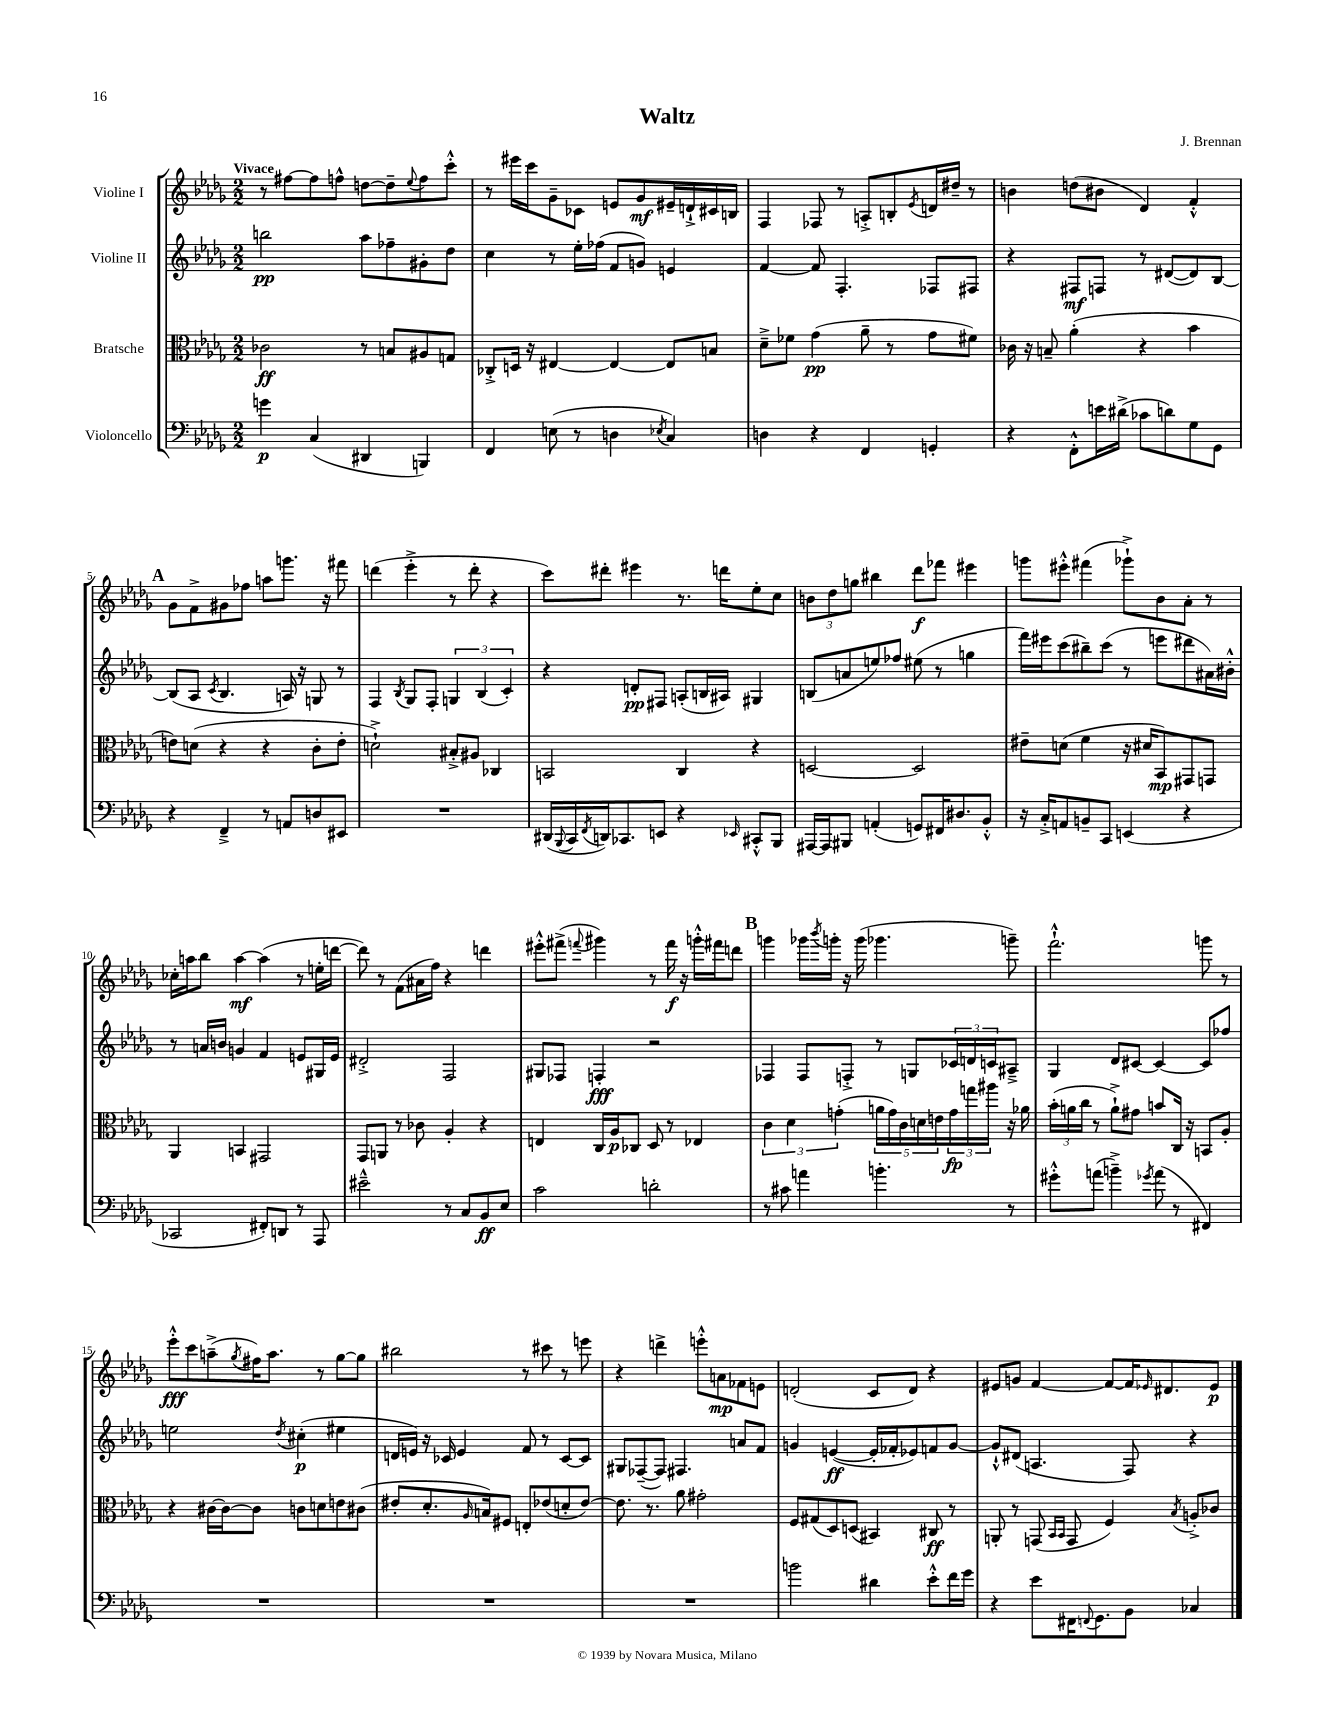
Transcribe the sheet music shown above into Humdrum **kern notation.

**kern	**dynam	**kern	**dynam	**kern	**dynam	**kern	**dynam
*part4	*part4	*part3	*part3	*part2	*part2	*part1	*part1
*staff4	*staff4	*staff3	*staff3	*staff2	*staff2	*staff1	*staff1
*I"Violoncello	*	*I"Bratsche	*	*I"Violine II	*	*I"Violine I	*
*clefF4	*	*clefC3	*	*clefG2	*	*clefG2	*
*k[b-e-a-d-g-]	*	*k[b-e-a-d-g-]	*	*k[b-e-a-d-g-]	*	*k[b-e-a-d-g-]	*
*M2/2	*	*M2/2	*	*M2/2	*	*M2/2	*
=1	=1	=1	=1	=1	=1	=1	=1
!	!	!	!	!	!	!LO:TX:a:B:t=Vivace	!
4gn\	p	2c-X\	ff	2bbn\	pp	8r	.
.	.	.	.	.	.	[8ff#X\L	.
(4C/	.	.	.	.	.	8ff#\]	.
.	.	.	.	.	.	8ffn^^\J	.
4DD#X/	.	8r	.	8aa-\L	.	[8ddn\L	.
.	.	8Bn/L	.	8ff-X~\	.	8dd~\]	.
.	.	.	.	.	.	8qqee-/	.
4BBBn/)	.	8A#X/	.	8g#X'\	.	8ff\	.
.	.	8Gn/J	.	8dd-\J	.	8ccc'^^\J	.
=2	=2	=2	=2	=2	=2	=2	=2
4FF/	.	8C-X'^/L	.	4cc\	.	8r	.
.	.	16Dn/Jk	.	.	.	16eee#X\LL	.
.	.	16r	.	.	.	16ccc\J	.
(8En\	.	[4E#X/	.	8r	.	8g-~\	.
8r	.	.	.	16ee-'\LL	.	8c-X\J	.
.	.	.	.	(16ff-X\JJ	.	.	.
4Dn\	.	4E#/_	.	8f/L	.	8en/L	.
.	.	.	.	8gn/J)	.	8g-/	mf
8qE-X/	.	.	.	.	.	.	.
4C/)	.	8E#/L]	.	4en/	.	16e#X~/L	.
.	.	.	.	.	.	16dn`^/	.
.	.	8Bn/J	.	.	.	16c#X/	.
.	.	.	.	.	.	16Bn/JJ	.
=3	=3	=3	=3	=3	=3	=3	=3
4Dn\	.	8d-~^\L	.	[4f/	.	4F/	.
.	.	8f-X\J	.	.	.	.	.
4r	.	(4g-\	pp	8f/]	.	8F-X/	.
.	.	.	.	4.F'/	.	8r	.
4FF/	.	8a-~\	.	.	.	8An'^/L	.
.	.	8r	.	.	.	8Bn'/	.
.	.	.	.	.	.	8qe-/	.
4GGn'/	.	8g-\L	.	8F-X/L	.	16dn/L	.
.	.	.	.	.	.	16dd#X~/JJ	.
.	.	8f#X\J)	.	8F#X/J	.	8r	.
=4	=4	=4	=4	=4	=4	=4	=4
4r	.	16c-X\	.	4r	.	4bn\	.
.	.	16r	.	.	.	.	.
.	.	8Bn~/	.	.	.	.	.
8FF'^^\L	.	(4a-'\	.	8F#X/L	mf	(8ddn\L	.
16en\L	.	.	.	8Fn/J	.	8b#X\J	.
(16d#X^\JJ	.	.	.	.	.	.	.
8c-X\L	.	4r	.	8r	.	4d-/)	.
8dn\)	.	.	.	([8d#X/L	.	.	.
8G-\	.	4b-\	.	8d#/])	.	4f'^^/	.
8GG-\J	.	.	.	[8B-/J	.	.	.
!!LO:LB:g=z
!!LO:REH:place=s1:t=A
=5	=5	=5	=5	=5	=5	=5	=5
4r	.	8en\L)	.	(8B-/L]	.	8g-\L	.
.	.	(8dn\J	.	8A-/J	.	8f^\	.
.	.	.	.	8qc/	.	.	.
4FF~^/	.	4r	.	4.B-/	.	8g#X\	.
.	.	.	.	.	.	8ff-X\J	.
8r	.	4r	.	.	.	8aan\L	.
8AAn/L	.	.	.	16An/)	.	8.gggn\J	.
.	.	.	.	16r	.	.	.
8Dn/	.	8c'\L	.	8Gn/	.	.	.
.	.	.	.	.	.	16r	.
8EE#X/J	.	8e'\J	.	8r	.	8fff#X\	.
=6	=6	=6	=6	=6	=6	=6	=6
1r	.	2dn`^\)	.	4F/	.	(4dddn\	.
.	.	.	.	8qB-/	.	.	.
.	.	.	.	8G-/L	.	4eee-'^\	.
.	.	.	.	8F'/J	.	.	.
.	.	8B#X'^/L	.	6Gn/	.	8r	.
.	.	8A#X/J	.	.	.	8ddd'\	.
.	.	.	.	(6B-/	.	.	.
.	.	4C-X/	.	.	.	4r	.
.	.	.	.	6c'/)	.	.	.
=7	=7	=7	=7	=7	=7	=7	=7
(16DD#X/LL	.	2BBn/	.	4r	.	8ccc\L)	.
8qqBBB-/	.	.	.	.	.	.	.
16CC/	.	.	.	.	.	.	.
8qFF/	.	.	.	.	.	.	.
16DDn/J)	.	.	.	.	.	8ddd#X'\J	.
8.CC-X/	.	.	.	.	.	.	.
.	.	.	.	8dn'/L	pp	4eee#X\	.
8EEn/J	.	.	.	8F#X/J	.	.	.
4r	.	4C/	.	(8An'/L	.	8.r	.
.	.	.	.	16Bn/L	.	.	.
.	.	.	.	16A#X/JJ)	.	16dddn\KL	.
16qqEE-X/	.	.	.	.	.	.	.
8CC#X'^^/L	.	4r	.	4G#X/	.	8ee-'\	.
8BBB-/J	.	.	.	.	.	8cc\J	.
=8	=8	=8	=8	=8	=8	=8	=8
[16AAA#X/LL	.	[2Dn/	.	(8Bn/L	.	12bn\L	.
16AAA#/J]	.	.	.	.	.	.	.
.	.	.	.	.	.	12dd-\	.
8BBB#X/J	.	.	.	8an/	.	.	.
.	.	.	.	.	.	12ggn\J	.
(4AAn'/	.	.	.	8een/)	.	4bb#X\	.
.	.	.	.	8ff-X/J	.	.	.
8GGn/L)	.	2D/]	.	(8ee#X\	.	8ddd-\L	f
16FF#X/K	.	.	.	8r	.	8fff-X\J	.
8.D#X/	.	.	.	.	.	.	.
.	.	.	.	4ggn\	.	4eee#X\	.
8BB-'^^/J	.	.	.	.	.	.	.
=9	=9	=9	=9	=9	=9	=9	=9
16r	.	8e#X~\L	.	16fff\LL)	.	8gggn\L	.
16C'^/KL	.	.	.	16eee#X\J	.	.	.
8AAn/	.	(8dn\J	.	(8ccc\	.	8eee#X'^^\J	.
8BBn~/	.	4f\	.	8bb#X~\)	.	(4fff#X\	.
8CC/J	.	.	.	(8ccc\J	.	.	.
(4EEn/	.	16r	.	8r	.	8ggg-X`^\L)	.
.	.	16d#X/KL	.	.	.	.	.
.	.	8BB-/)	mp	8eeen\L	.	8b-\	.
4r	.	8GG#X/	.	8ddd#X\	.	8a-'\J	.
.	.	8GGn/J	.	16a#X\L)	.	8r	.
.	.	.	.	16b#X'^^\JJ	.	.	.
!!LO:LB:g=z
=10	=10	=10	=10	=10	=10	=10	=10
2CC-X/	.	4AA-/	.	8r	.	16cc-X'\LL	.
.	.	.	.	.	.	16aan\J	.
.	.	.	.	16an/LL	.	8bb-\J	.
.	.	.	.	16bn/JJ	.	.	.
.	.	4BBn/	.	4gn/	.	[4aa\	mf
8FF#X'/L)	.	2GG#X/	.	4f/	.	(4aa\]	.
8DDn/J	.	.	.	.	.	.	.
8r	.	.	.	8en/L	.	8r	.
8AAA-/	.	.	.	16G#X/L	.	16een'\LL	.
.	.	.	.	16e/JJ	.	[16dddn\JJ	.
=11	=11	=11	=11	=11	=11	=11	=11
2e#X~^^\	.	8GG-/L	.	2d#X'^/	.	8ddd\])	.
.	.	8AAn/J	.	.	.	8r	.
.	.	8r	.	.	.	(8f\L	.
.	.	8c-X\	.	.	.	16a#X\L	.
.	.	.	.	.	.	16ff\JJ)	.
8r	.	4A-'/	.	2F/	.	4r	.
8C/L	.	.	.	.	.	.	.
8BB-/	ff	4r	.	.	.	4dddn\	.
8E-/J	.	.	.	.	.	.	.
=12	=12	=12	=12	=12	=12	=12	=12
2c\	.	4En/	.	8G#X/L	.	8eee#X'^^\L	.
.	.	.	.	8F-X/J	.	(8fff#X^\J	.
.	.	.	.	.	.	8qqfffn/	.
.	.	16C/LL	.	4Fn'/	fff	4ggg#X\)	.
.	.	16A-/J	p	.	.	.	.
.	.	8C-X/J	.	.	.	.	.
2dn'\	.	8D-/	.	2r	.	8r	.
.	.	8r	.	.	.	16fff\	f
.	.	.	.	.	.	16r	.
.	.	4E-X/	.	.	.	16gggn'^^\LL	.
.	.	.	.	.	.	16fff#X\J	.
.	.	.	.	.	.	8dddn\J	.
!!LO:REH:place=s1:t=B
=13	=13	=13	=13	=13	=13	=13	=13
8r	.	6c\	.	4F-X/	.	4gggn\	.
8c#X\	.	.	.	.	.	.	.
.	.	6d-\	.	.	.	.	.
4an\	.	.	.	8F-/L	.	16ggg-X\LL	.
.	.	.	.	.	.	8qbbb-/	.
.	.	.	.	.	.	16gggn'\JJ	.
.	.	(6gn'\	.	.	.	.	.
.	.	.	.	8Fn'^/J	.	16r	.
.	.	.	.	.	.	(16ggg\	.
4.bn'\	.	20an\LL	.	8r	.	4.ggg-X\	.
.	.	20g\)	.	.	.	.	.
.	.	20c\	.	.	.	.	.
.	.	.	.	8Gn/L	.	.	.
.	.	20dn\	.	.	.	.	.
.	.	20en\	.	.	.	.	.
.	.	24g\	fp	24c-X/L	.	.	.
.	.	24ggn\	.	24dn/	.	.	.
.	.	24aa#X\JJ	.	24cn/J	.	.	.
8r	.	16r	.	8A#X~^/J	.	8gggn~\)	.
.	.	16a-X\	.	.	.	.	.
=14	=14	=14	=14	=14	=14	=14	=14
8g#X'^^\L	.	(24b-'\LL	.	4G-/	.	2.fff`^^\	.
.	.	24an\	.	.	.	.	.
.	.	24cc\JJ	.	.	.	.	.
(8an\J	.	8r	.	.	.	.	.
4bn~^\)	.	8a`^\L)	.	8d-/L	.	.	.
.	.	8g#X\J	.	[8c#X/J	.	.	.
8qg-X/	.	.	.	.	.	.	.
(8a\	.	8bn/L	.	4c#/_	.	.	.
8r	.	16C/Jk	.	.	.	.	.
.	.	16r	.	.	.	.	.
4FF#X/)	.	8BBn/L	.	8c#/L]	.	8gggn\	.
.	.	8A-'/J	.	8ff-X/J	.	8r	.
!!LO:LB:g=z
=15	=15	=15	=15	=15	=15	=15	=15
1r	.	4r	.	2een\	.	8eee-'^^\L	fff
.	.	.	.	.	.	8ccc\	.
.	.	[16c#X\LL	.	.	.	(8aan~^\	.
.	.	16c#\J_	.	.	.	.	.
.	.	.	.	.	.	8qgg-/	.
.	.	8c#\J]	.	.	.	16ff#X\K)	.
.	.	.	.	.	.	8.aa\J	.
.	.	.	.	8qdd-/	.	.	.
.	.	8cn\L	.	(4cc#X'\	p	.	.
.	.	8dn\	.	.	.	8r	.
.	.	8en\	.	4ee#X\	.	[8gg-\L	.
.	.	(8c#X\J	.	.	.	8gg-\J]	.
=16	=16	=16	=16	=16	=16	=16	=16
1r	.	8e#X'/L	.	16dn/LL	.	2bb#X\	.
.	.	.	.	16en/JJ)	.	.	.
.	.	8.d-'/	.	16r	.	.	.
.	.	.	.	16c-X/	.	.	.
.	.	.	.	4e/	.	.	.
.	.	16qqA-/	.	.	.	.	.
.	.	16Bn/k)	.	.	.	.	.
.	.	8F#X/J	.	.	.	.	.
.	.	8En'/L	.	8f/	.	8r	.
.	.	(8e-X/	.	8r	.	8ccc#X\	.
.	.	8dn'/	.	[8c-/L	.	8r	.
.	.	[8e-/J)	.	8c-/J]	.	8eeen\	.
=17	=17	=17	=17	=17	=17	=17	=17
1r	.	8.e-\]	.	8G#X/L	.	4r	.
.	.	.	.	([8F-X~/	.	.	.
.	.	8.r	.	.	.	.	.
.	.	.	.	8F-/J])	.	4dddn^\	.
.	.	8a-\	.	4.F#X/	.	.	.
.	.	2g#X'\	.	.	.	8eeen'^^\L	.
.	.	.	.	.	.	8an\	mp
.	.	.	.	8an/L	.	8f-X\	.
.	.	.	.	8f/J	.	8en\J	.
=18	=18	=18	=18	=18	=18	=18	=18
2bn\	.	8F/L	.	4gn/	.	(2dn'/	.
.	.	(8G#X/	.	.	.	.	.
.	.	8D-/)	.	([4en/	ff	.	.
.	.	(8Dn/J	.	.	.	.	.
4d#X\	.	4BB#X/)	.	16e'/LL]	.	8c/L	.
.	.	.	.	16f-X'/J	.	.	.
.	.	.	.	8e-X/)	.	8d/J)	.
8e-'^^\L	.	8C#X/	ff	8fn/	.	4r	.
16f\L	.	8r	.	[8g/J	.	.	.
16g-\JJ	.	.	.	.	.	.	.
=19	=19	=19	=19	=19	=19	=19	=19
4r	.	8AAn'/	.	8g`^^/L]	.	8e#X/L	.
.	.	8r	.	(8d#X/J	.	8gn/J	.
8e-\L	.	(8GGn/	.	4.An/	.	[4f/	.
.	.	16qqBB-/LL	.	.	.	.	.
.	.	16qqBB-/JJ	.	.	.	.	.
16FF#X\K	.	8GG/	.	.	.	.	.
8qqFFn/	.	.	.	.	.	.	.
8.GG-\	.	.	.	.	.	.	.
.	.	4F/)	.	.	.	8f/L_	.
8BB-\J	.	.	.	8F/)	.	16f/K]	.
.	.	.	.	.	.	16qqe-X/	.
.	.	.	.	.	.	8.d#X/	.
.	.	8qB-/	.	.	.	.	.
4C-X/	.	8An'^/L	.	4r	.	.	.
.	.	8c-X/J	.	.	.	8e-/J	p
==	==	==	==	==	==	==	==
*-	*-	*-	*-	*-	*-	*-	*-
